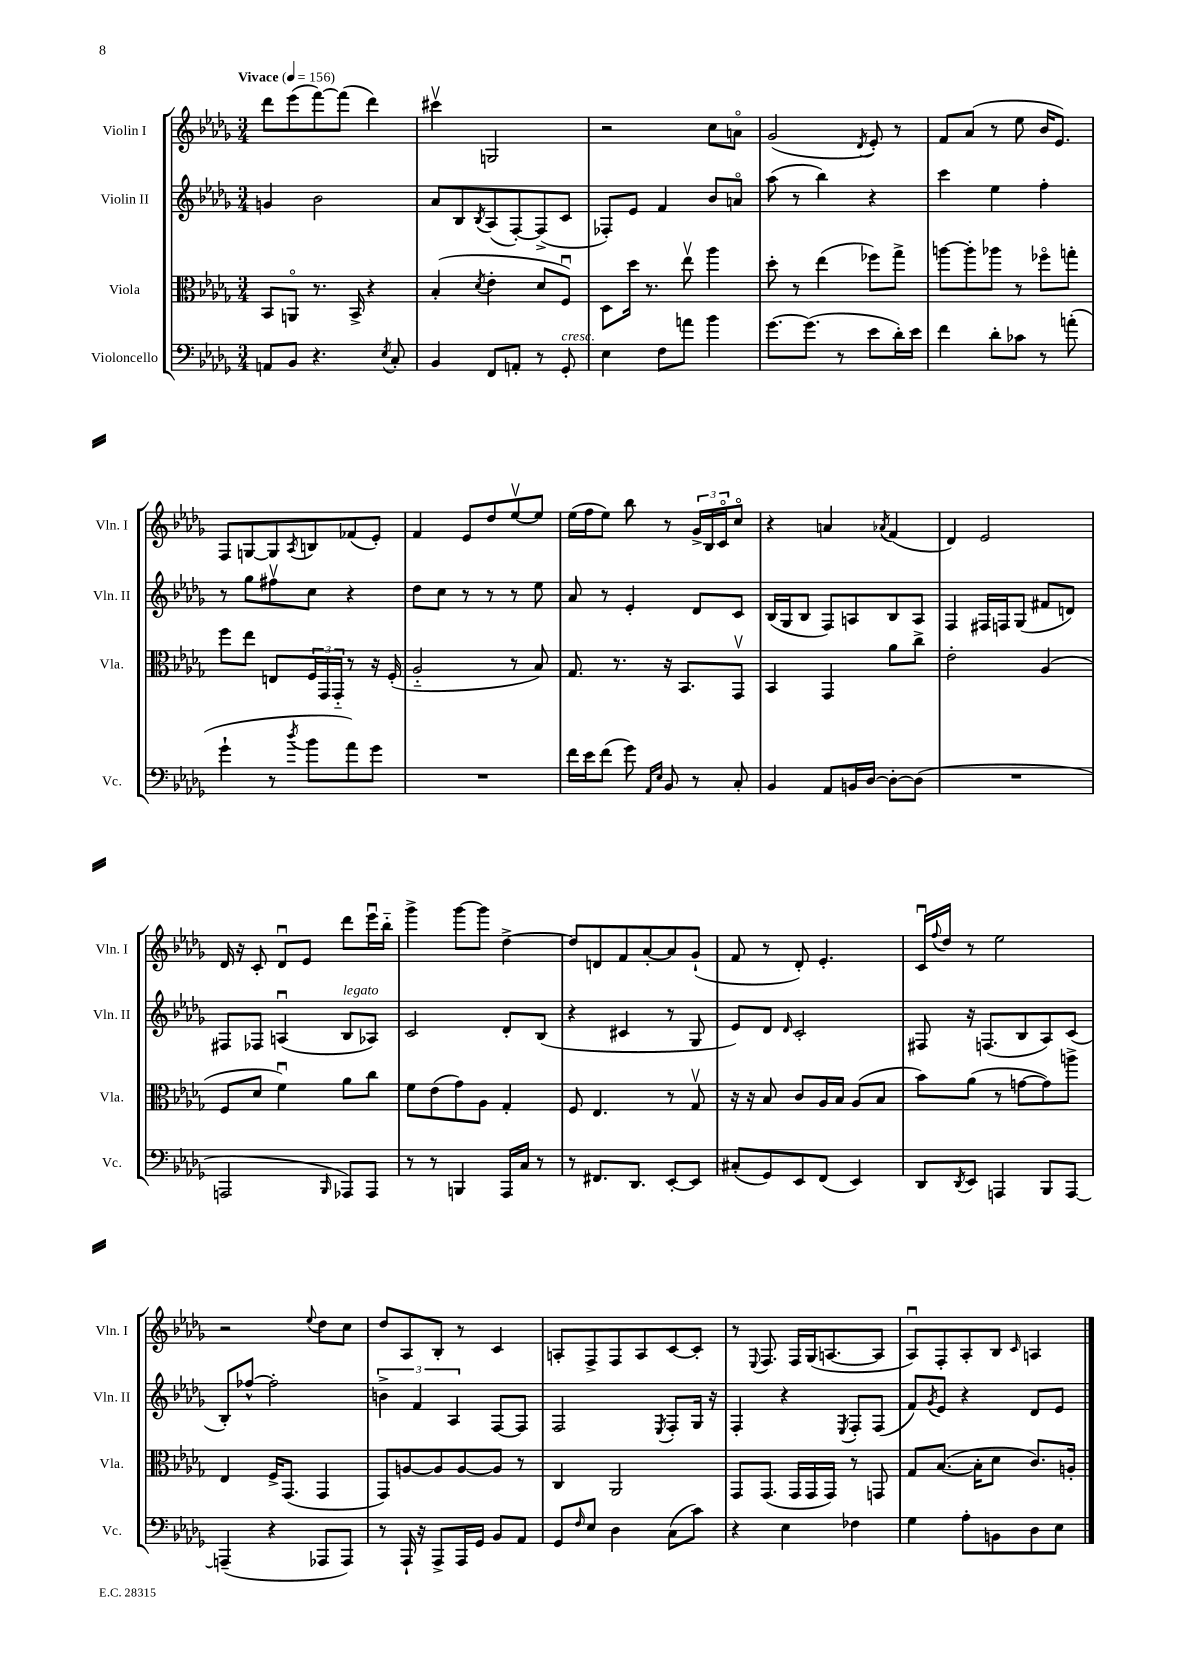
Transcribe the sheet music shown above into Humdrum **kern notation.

**kern	**kern	**kern	**kern
*staff4	*staff3	*staff2	*staff1
*clefF4	*clefC3	*clefG2	*clefG2
*k[b-e-a-d-g-]	*k[b-e-a-d-g-]	*k[b-e-a-d-g-]	*k[b-e-a-d-g-]
*M3/4	*M3/4	*M3/4	*M3/4
*MM156	*MM156	*MM156	*MM156
8AA	8BB-	4g	8ddd-
8BB-	8AAo	.	(8eee-
4.r	8.r	2b-	[8fff)
.	.	.	(8fff]
.	16BB-^	.	.
.	4r	.	4ddd-)
8qE-	.	.	.
8C'	.	.	.
=	=	=	=
4BB-	(4B-'	8a-	4ccc#v
.	.	8B-	.
.	8qd-	8qB-	.
8FF	4e-'	(8A-	2G
8AA'	.	[8F')	.
8r	8d-	(8F^]	.
8GG-'	8Fu)	8c	.
=	=	=	=
4E-	8D-	8F-')	2r
.	16dd-	8e-	.
.	8.r	.	.
8F	.	4f	.
8a	8ee-v	.	.
4b-	4aa-	8b-	8cc
.	.	8ao	8ao
=	=	=	=
[8.g-	8dd-'	(8aa-	(2g-
.	8r	8r	.
(8.g-]	.	.	.
.	(4ee-	4bb-)	.
8r	.	.	.
.	.	.	8qd-
8e-	8ff-)	4r	8e-')
16d-')	8gg-^	.	8r
16e-	.	.	.
=	=	=	=
4f	[8aa	4ccc	8f
.	8aa']	.	(8a-
8d-'	8aa-	4ee-	8r
8c-	8r	.	8ee-
8r	8ff-o	4ff'	16b-
.	.	.	8.e-)
(8a'	8gg'	.	.
=	=	=	=
4g-`	8ff	8r	8F
.	8ee-	8gg-	[8G
8r	8E	8ff#v	8G]
8qdd-	.	.	8qA-
8b-	24F	8cc	8B
.	24GG-	.	.
.	24GG-'~	.	.
8a-)	8r	4r	(8f-
8g-	16r	.	8e-')
.	(16F'	.	.
=	=	=	=
2.r	2A-'~	8dd-	4f
.	.	8cc	.
.	.	8r	8e-
.	.	8r	8dd-
.	8r	8r	[8ee-v
.	8B-)	8ee-	8ee-]
=	=	=	=
16f	8.G-	8a-	(16ee-
16e-	.	.	16ff
(8f	.	8r	8ee-)
.	8.r	.	.
8g-)	.	4e-'	8bb-
16qqAA-	.	.	.
16qqE-	.	.	.
8BB-	16r	.	8r
.	8.BB-	.	.
8r	.	8d-	24g-^
.	.	.	24B-
.	.	.	24co
8C'	8GG-v	8c	8cco
=	=	=	=
4BB-	4BB-	(16B-	4r
.	.	16G-	.
.	.	8B-	.
8AA-	4GG-	8F)	4a
16BB	.	8A	.
[16D-	.	.	.
.	.	.	8qa-
8D-'_	8a-	8B-	(4f
(8D-]	8cc^	8A	.
=	=	=	=
2.r	2e-'	4F	4d-)
.	.	16F#	2e-
.	.	16F	.
.	.	(8G-	.
.	(4A-	8f#	.
.	.	8d)	.
=	=	=	=
2AAA	8F	8F#	16d-
.	.	.	16r
.	8d-	8F-	8c'
.	4fu)	(4Au	8d-u
.	.	.	8e-
16qqBBB-	.	.	.
8AAA-)	8a-	8B-	8ddd-
8AAA-	8cc	8A-)	16eee-u
.	.	.	16bb-'~
=	=	=	=
8r	8f	2c	4ggg-^
8r	(8e-	.	.
4BBB	8g-)	.	[8ggg-
.	8A-	.	8ggg-]
16AAA-	4G-'	8d-'	[4dd-^
16C	.	.	.
8r	.	(8B-	.
=	=	=	=
8r	8F	4r	8dd-]
8.FF#	4.E-	.	8d
.	.	4c#	8f
8.DD-	.	.	.
.	.	.	[8a-'
[8EE-'	8r	8r	8a-]
8EE-]	8G-v	8G-	(8g-`
=	=	=	=
(8C#'	16r	8e-)	8f
.	16r	.	.
8GG-)	8B-	8d-	8r
.	.	16qqd-	.
8EE-	8c	2c'	8d-')
(8FF	16A-	.	4.e-'
.	16B-	.	.
4EE-)	(8A-	.	.
.	8B-	.	.
=	=	=	=
8DD-	8b-)	8F#	16cu
.	.	.	8qqff
.	.	.	16dd-
8qDD-	.	.	.
8EE-	(8a-	16r	8r
.	.	(8.F	.
4AAA	8r	.	2ee-
.	[8g	8B-	.
8BBB-	8g])	8A-)	.
[8AAA	8aa^	(8c	.
=	=	=	=
(4AAA~]	4E-	8B-')	2r
.	.	[8ff-^^	.
4r	16F^	2ff-']	.
.	(8.GG-	.	.
.	.	.	8qqee-
8AAA-	4GG-	.	8dd-
8AAA-)	.	.	8cc
=	=	=	=
8r	8GG-)	6b^	8dd-
16AAA-`	[8A	.	8A-
.	.	6f	.
16r	.	.	.
8AAA-^	8A]	.	8B-'
.	.	6A-	.
16AAA-	[8A	.	8r
16GG-	.	.	.
8BB-	8A]	[8F	4c
8AA-	8r	8F]	.
=	=	=	=
8GG-	4C	2F	8A'
16qqF	.	.	.
8E-	.	.	8F^
4D-	2AA-	.	8F
.	.	.	8A
.	.	8qE-	.
(8C	.	8F'	[8c
8c)	.	16G-	8c']
.	.	16r	.
=	=	=	=
4r	8GG-	4F'	8r
.	.	.	8qqE-
.	(8.GG-	.	8.F
4E-	.	4r	.
.	16GG-	.	16F
.	16GG-	.	(16G-
.	16GG-)	.	[8.A
.	.	8qE-	.
4F-	8r	8F'	.
.	8GG	(8F	8A]
=	=	=	=
4G-	8G-	8f)	8A-u)
.	.	8qg-	.
.	([8.B-	8e-	8F'
8A-'	.	4r	8A-'
.	16B-']	.	.
8BB	8d-	.	8B-
.	.	.	16qqc
8D-	8.c)	8d-	4A
8E-	.	8e-	.
.	16A'	.	.
==	==	==	==
*-	*-	*-	*-
